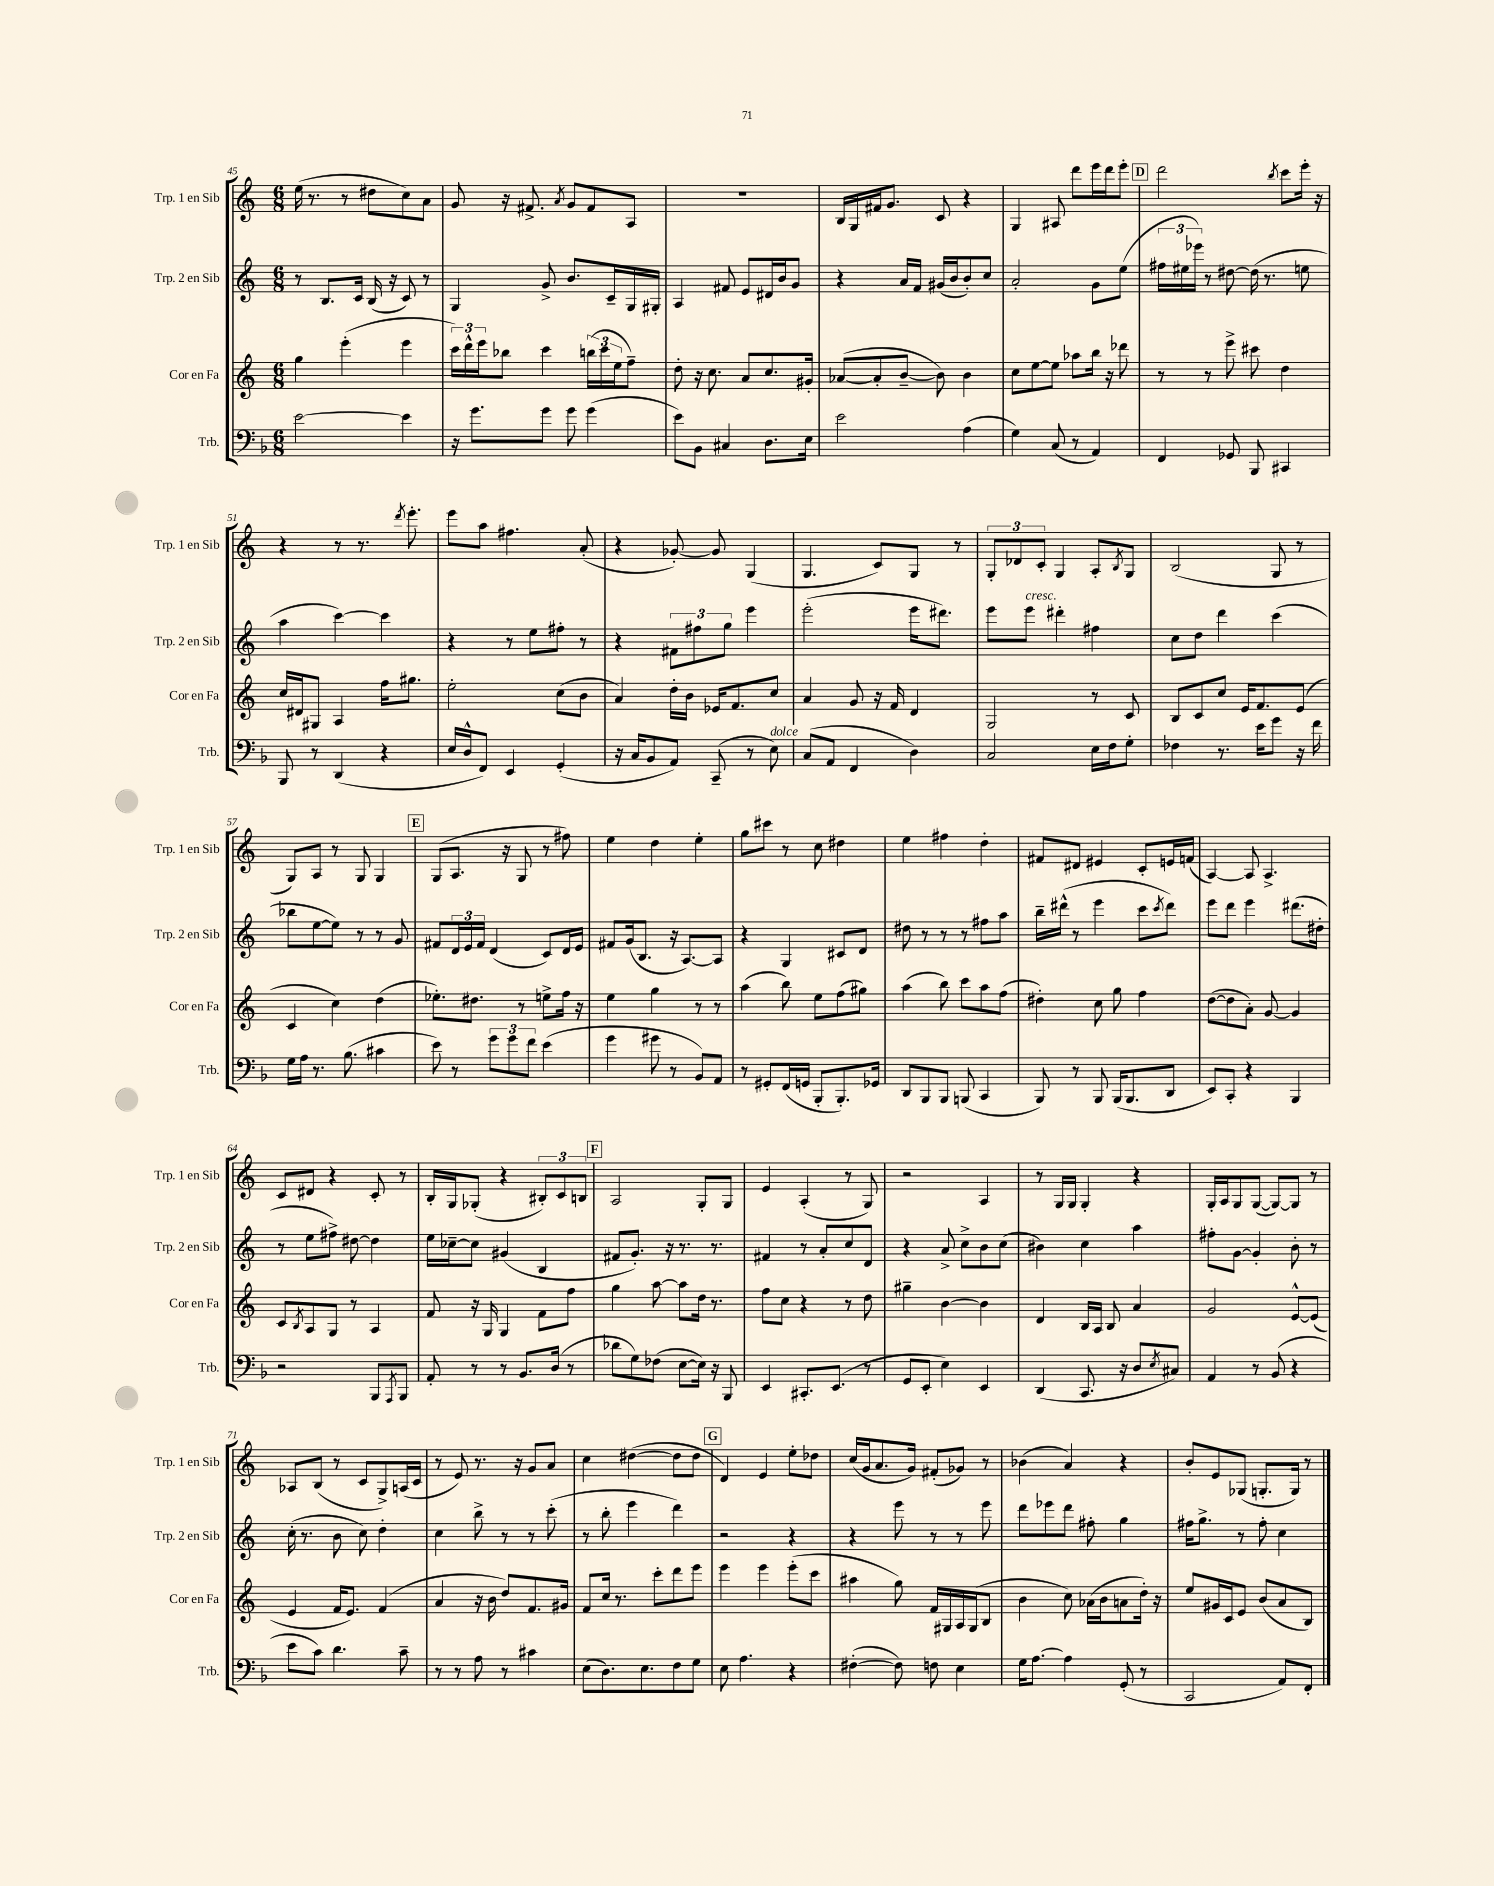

**kern	**kern	**kern	**kern
*staff4	*staff3	*staff2	*staff1
*clefF4	*clefG2	*clefG2	*clefG2
*k[b-]	*k[]	*k[]	*k[]
*M6/8	*M6/8	*M6/8	*M6/8
[2e	4gg	8r	(16ee
.	.	.	8.r
.	.	8.B	.
.	(4eee'	.	8r
.	.	16c	.
.	.	(16B	8dd#
.	.	16r	.
4e]	4eee	8c)	8cc)
.	.	8r	8a
=	=	=	=
16r	24ccc)	4G	8g
.	24ddd^^	.	.
8.g	.	.	.
.	24eee	.	.
.	8bb-	.	16r
.	.	.	8.f#^
8g	4ccc	8g^	.
.	.	.	8qa
8g	.	8.b	8g
(4g	(24bb	.	8f#
.	24ccc	.	.
.	.	16c~	.
.	24ee	.	.
.	8ff~)	16G	8A
.	.	16G#'	.
=	=	=	=
8e)	8dd'	4A	2.r
8BB-	16r	.	.
.	8.cc	.	.
4C#	.	8f#	.
.	8a	8e	.
8.D	8.cc	16d#	.
.	.	16b	.
.	.	8g	.
16E	16g#'	.	.
=	=	=	=
2e	([8a-	4r	16B
.	.	.	16G
.	8a-']	.	16f#
.	.	.	8.g
.	[8b~	16a	.
.	.	16f	.
.	8b])	(16g#	8c
.	.	16b	.
(4A	4b	8b')	4r
.	.	8cc	.
=	=	=	=
4G)	8cc	2a'	4G
.	[8ee	.	.
(8C	8ee]	.	8A#
8r	8aa-	.	8ddd
4AA)	16bb	8g	16eee
.	16r	.	16ddd
.	8ddd-	(8ee	8eee'
=	=	=	=
4FF	8r	24ff#	2ddd
.	.	24ee#	.
.	.	24eee-)	.
.	8r	8r	.
8GG-	8eee^	[8dd#	.
8BBB-	8ccc#	(16dd#]	.
.	.	8.r	.
.	.	.	8qbb
4CC#	4dd	.	8ccc
.	.	8ee	16eee'
.	.	.	16r
=	=	=	=
8BBB-	16cc	4aa	4r
.	16d#	.	.
8r	8G#	.	.
(4DD	4A	[4ccc)	8r
.	.	.	8.r
4r	16ff	4ccc]	.
.	.	.	8qddd
.	8.gg#	.	8.eee'
=	=	=	=
16E	2ee'	4r	8eee
16D^^	.	.	.
8FF)	.	.	8aa
4EE	.	8r	4.ff#
.	.	8ee	.
(4GG'	(8cc	8ff#'	.
.	8b	8r	(8a'
=	=	=	=
16r	4a)	4r	4r
16C	.	.	.
8BB-	.	.	.
8AA)	16dd'	12f#	[8g-')
.	16b	.	.
.	.	12ff#	.
(8CC~	16e-	.	8g-]
.	.	12gg	.
.	8.f	.	.
8r	.	4eee	(4G
8E)	8cc	.	.
=	=	=	=
(8C	4a	(2eee'	4.G
8AA	.	.	.
4FF	8g	.	.
.	16r	.	8c)
.	16f	.	.
4D)	4d	16eee	8G
.	.	8.ddd#)	.
.	.	.	8r
=	=	=	=
2C	2G	8eee	12G'
.	.	.	12d-
.	.	8eee	.
.	.	.	12c'
.	.	4ddd#'	4G
16E	8r	4ff#	8A'
16F	.	.	.
.	.	.	8qB
8G'	8c	.	8G
=	=	=	=
4F-	8B	8cc	(2B
.	8c	8dd	.
8.r	8cc	4ddd	.
.	16e	.	.
16e	8.f	.	.
8g	.	(4ccc	8G
16r	(8e	.	8r
16f	.	.	.
=	=	=	=
16G	4c	8bb-	8G)
16A	.	.	.
8.r	.	[8ee	8A
.	4cc)	8ee])	8r
(8.B-	.	.	.
.	.	8r	8G
4c#	(4dd	8r	4G
.	.	8g	.
=	=	=	=
8e)	8.ee-')	8f#	(8G
8r	.	24d	8.A
.	.	24e	.
.	8.dd#	.	.
.	.	24f#	.
12g	.	(4d	.
.	.	.	16r
12g	.	.	.
.	8r	.	8G
12f	.	.	.
(4e	8ee^	8c)	8r
.	16ff	16d	8ff#)
.	16r	16e	.
=	=	=	=
4g	4ee	8f#	4ee
.	.	(16g	.
.	.	8.B	.
8g#	4gg	.	4dd
8r	.	16r	.
.	.	[8.A)	.
8BB-)	8r	.	4ee'
8AA	8r	8A]	.
=	=	=	=
8r	(4aa	4r	8gg
8GG#'	.	.	8ccc#
(16FF	8bb)	4G	8r
16GG	.	.	.
8BBB-'	8ee	.	8cc
8.BBB-')	(8ff	8c#	4dd#
.	8gg#)	8d	.
16GG-	.	.	.
=	=	=	=
8DD	(4aa	8dd#	4ee
8BBB-	.	8r	.
8BBB-	8bb)	8r	4ff#
(8BBB	8ccc	8r	.
4CC	8aa	8ff#	4dd'
.	(8ff	8aa	.
=	=	=	=
8BBB-)	4dd#')	16bb~	8f#
.	.	(16ddd#^^	.
8r	.	8r	8d#
8BBB-	8cc	4eee	4e#
(16BBB-	8gg	.	.
8.BBB-	.	.	.
.	4ff	8ccc	8c'
.	.	8qccc	.
8DD	.	8ddd#)	16e
.	.	.	(16f
=	=	=	=
8EE)	([8dd	8eee	[4A)
8CC'	8dd]	8ddd	.
4r	8a')	4eee	8A]
.	[8g	.	4.A^
4BBB-	4g]	(8.ddd#	.
.	.	16dd#'	.
=	=	=	=
2r	8c	8r	8c
.	8qB	.	.
.	8A	8ee	8d#
.	8G	8ff#^)	4r
.	8r	[8dd#	.
8BBB-	4A	4dd#]	8c'
8qAAA	.	.	.
8BBB-	.	.	8r
=	=	=	=
8AA'	8f	16ee	16B'
.	.	[16cc-~	16G
8r	16r	8cc-]	(8G-'
.	16G	.	.
8r	4G	(4g#	4r
8.BB-	.	.	.
.	8f	4B	12B#')
(16D	.	.	.
.	.	.	12c
8r	8ff	.	.
.	.	.	12B
=	=	=	=
8d-	4gg	8f#	2A
8G)	.	8.g')	.
(8F-	[8aa	.	.
.	.	16r	.
[8E	8aa]	8.r	.
16E])	16dd	.	8G'
16r	8.r	8.r	.
8BBB-	.	.	8G
=	=	=	=
4EE	8ff	4f#	4e
.	8cc	.	.
8.CC#'	4r	8r	(4A'
.	.	8a'	.
(8.EE	.	.	.
.	8r	8cc	8r
8r	8dd	8d	8G)
=	=	=	=
8GG	4gg#~	4r	2r
8EE'	.	.	.
4E)	[4b	8a^	.
.	.	8cc^	.
4EE	4b]	8b	4A
.	.	(8cc	.
=	=	=	=
(4DD	4d	4b#)	8r
.	.	.	16G
.	.	.	16G
8.CC	16B	4cc	4G'
.	16A	.	.
.	8B	.	.
16r	.	.	.
8D	4a	4aa	4r
8qE	.	.	.
8C#)	.	.	.
=	=	=	=
4AA	2g	8ff#'	16G'
.	.	.	16A
.	.	[8g	8G
8r	.	4g']	([8G
(8BB-	.	.	8G_)
4r	[8e^^	8b'	8G]
.	(8e]	8r	8r
=	=	=	=
8e	4e	(16cc'	8A-
.	.	8.r	.
8c)	.	.	(8B
4.d	16f	8b	8r
.	8.e)	.	.
.	.	8cc)	8c
.	(4f	4dd'	8G^)
8c~	.	.	(16A
.	.	.	16c
=	=	=	=
8r	4a	4cc	8r
8r	.	.	8e)
8A	16r	8bb^	8.r
.	16b	.	.
8r	8dd)	8r	.
.	.	.	16r
4c#	8.f	8r	8g
.	.	(8ccc'	8a
.	16g#	.	.
=	=	=	=
(8E	8f	8r	4cc
8.D)	16cc	8bb'	.
.	8.r	.	.
.	.	4eee	([4dd#
8.E	.	.	.
.	8ccc'	.	.
8F	8ddd	4ddd)	8dd#]
8G	8eee	.	8dd#
=	=	=	=
8E	4eee	2r	4d)
4.A	.	.	.
.	4eee	.	4e
4r	(8eee'	4r	8ee'
.	8ccc	.	8dd-
=	=	=	=
([4F#'	4aa#	4r	(16cc
.	.	.	16g
.	.	.	8.a
8F#])	8gg)	8eee	.
.	.	.	16g)
8F	16f	8r	(8f#'
.	16G#	.	.
4E	16A	8r	8g-)
.	(16G#	.	.
.	8B	8eee	8r
=	=	=	=
16G	4b	8ddd	(4b-
[8.A	.	.	.
.	.	8eee-	.
4A]	8cc)	8ddd	4a)
.	(16a-	8ff#'	.
.	16b	.	.
(8GG'	8a	4gg	4r
8r	16dd')	.	.
.	16r	.	.
=	=	=	=
2CC	8ee	16ff#	8b'
.	.	8.gg^	.
.	16g#	.	8e
.	16c	.	.
.	8e	8r	(8G-
.	(8b	8ff#'	8.G'
8AA)	8a	4cc	.
.	.	.	16G)
8FF'	8B)	.	8r
==	==	==	==
*-	*-	*-	*-
